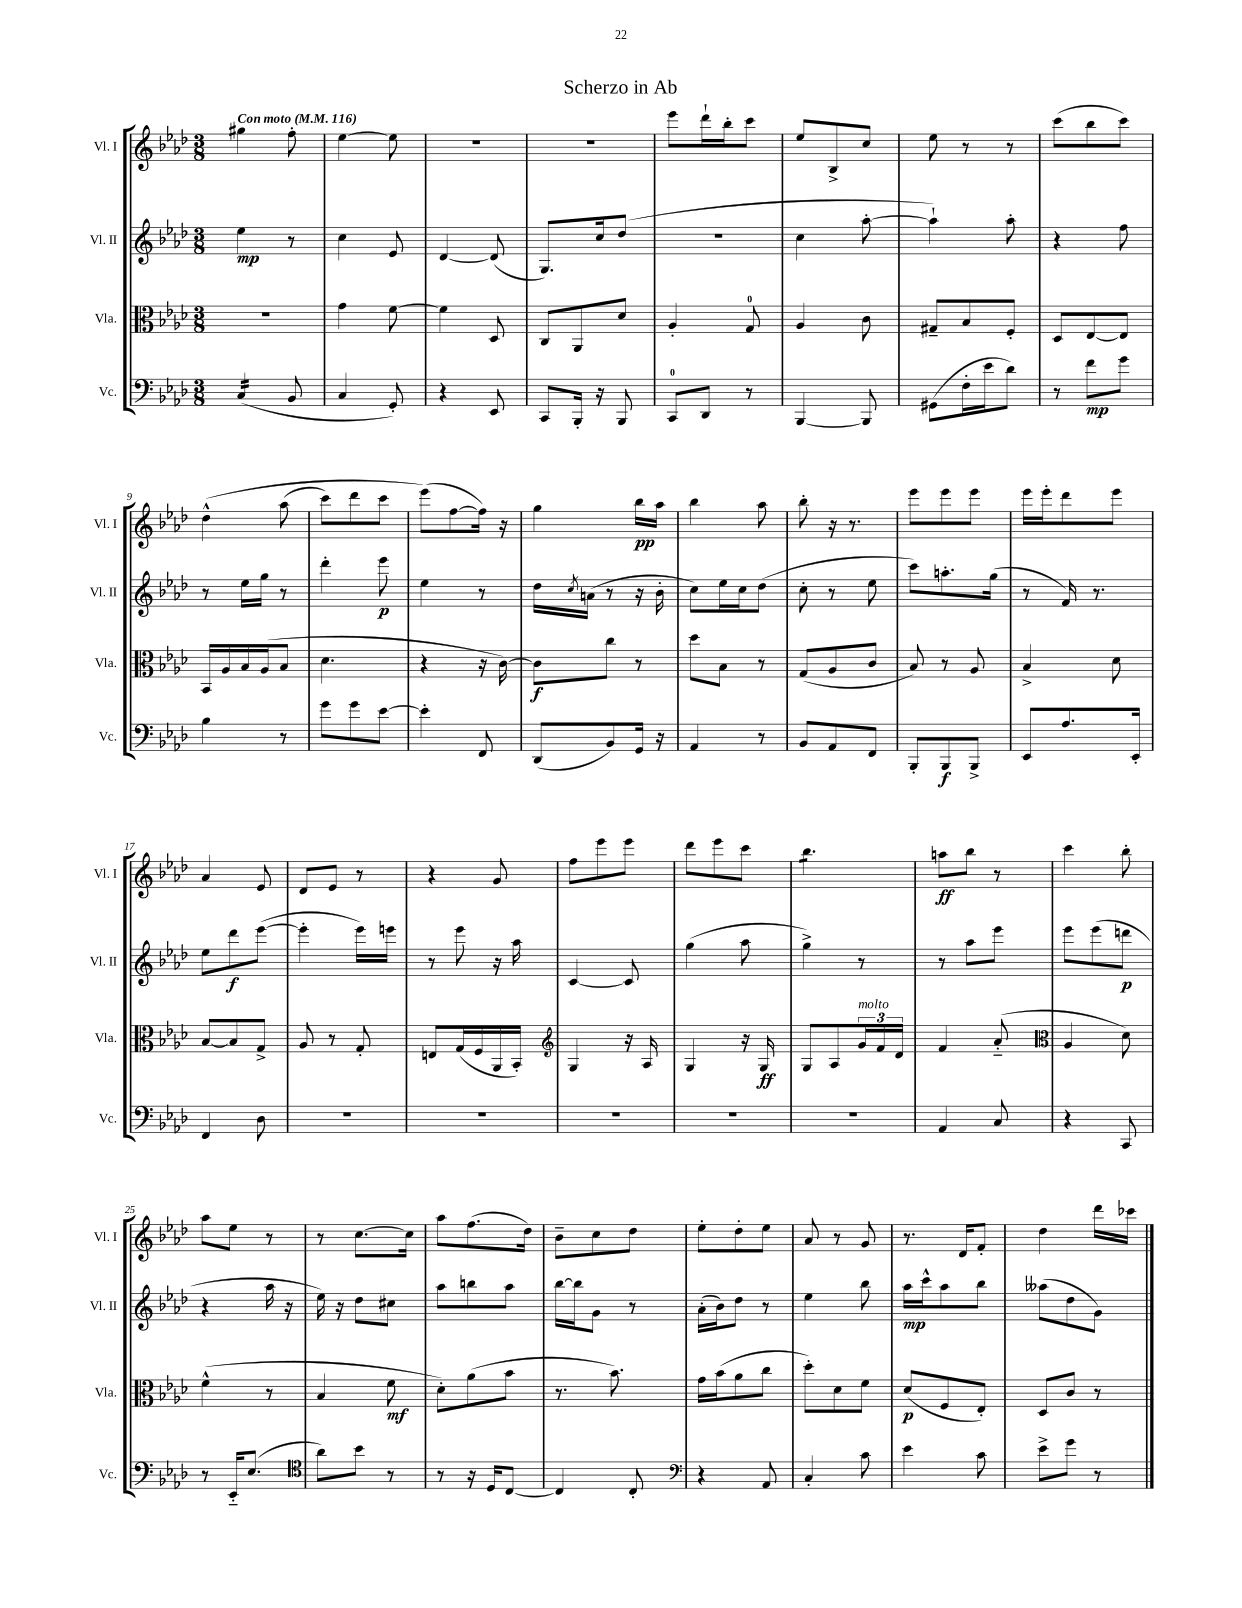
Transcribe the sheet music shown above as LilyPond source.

\header { title = "Scherzo in Ab" }
<<
\new StaffGroup <<
\new Staff = "s0" \with { instrumentName = "Vl. I" shortInstrumentName = "Vl. I" } {
    \clef treble \key aes \major \numericTimeSignature \time 3/8 \tempo "Con moto" 4 = 116
    gis''4 f''8-. |
    ees''4~ ees''8 |
    R4. |
    R4. |
    ees'''8 des'''16-! bes''16-. c'''8 |
    ees''8 bes8-> c''8 |
    ees''8 r8 r8 |
    c'''8( bes''8 c'''8) |
    des''4-^\( aes''8( |
    c'''8) des'''8 c'''8 |
    ees'''8(\) f''8~ f''16) r16 |
    g''4 bes''16\pp aes''16 |
    bes''4 aes''8 |
    bes''8-. r16 r8. |
    ees'''8 ees'''8 ees'''8 |
    ees'''16 ees'''16-. des'''8 ees'''8 |
    aes'4 ees'8 |
    des'8 ees'8 r8 |
    r4 g'8 |
    f''8 ees'''8 ees'''8 |
    des'''8 ees'''8 c'''8 |
    bes''4.:8 |
    a''8\ff bes''8 r8 |
    c'''4 bes''8-. |
    aes''8 ees''8 r8 |
    r8 c''8.~ c''16 |
    aes''8 f''8.( des''16) |
    bes'8-- c''8 des''8 |
    ees''8-. des''8-. ees''8 |
    aes'8 r8 g'8 |
    r8. des'16 f'8-. |
    des''4 des'''16 ces'''16 \bar "|." |
}
\new Staff = "s1" \with { instrumentName = "Vl. II" shortInstrumentName = "Vl. II" } {
    \clef treble \key aes \major \numericTimeSignature \time 3/8
    ees''4\mp r8 |
    c''4 ees'8 |
    des'4~ des'8( |
    g8.) c''16 des''8( |
    R4. |
    c''4 aes''8~-. |
    aes''4-!) aes''8-. |
    r4 f''8 |
    r8 ees''16 g''16 r8 |
    des'''4-. ees'''8\p |
    ees''4 r8 |
    des''16 \acciaccatura { c''8 } a'16( r8 r16 bes'16-. |
    c''8) ees''16 c''16 des''8( |
    c''8-. r8 ees''8 |
    c'''8) a''8.-. g''16( |
    r8 f'16) r8. |
    ees''8 des'''8\f ees'''8~( |
    ees'''4-. ees'''16) e'''16 |
    r8 ees'''8 r16 aes''16 |
    c'4~ c'8 |
    g''4( aes''8 |
    g''4->) r8 |
    r8 aes''8 ees'''8 |
    ees'''8 ees'''8( d'''8\p |
    r4 aes''16 r16 |
    ees''16) r16 des''8 cis''8 |
    aes''8 b''8 aes''8 |
    bes''16~ bes''16 g'8 r8 |
    aes'16-.( bes'16) des''8 r8 |
    ees''4 bes''8 |
    aes''16\mp c'''16-^ aes''8 bes''8 |
    aeses''8( des''8 g'8) \bar "|." |
}
\new Staff = "s2" \with { instrumentName = "Vla." shortInstrumentName = "Vla." } {
    \clef alto \key aes \major \numericTimeSignature \time 3/8
    R4. |
    g'4 f'8~ |
    f'4 des8 |
    c8 aes,8 des'8 |
    aes4-. g8-0 |
    aes4 c'8 |
    gis8-- bes8 f8-. |
    des8 ees8~ ees8 |
    bes,16 aes16 bes16 aes16( bes8 |
    des'4. |
    r4 r16 c'16~) |
    c'8\f c''8 r8 |
    des''8 bes8 r8 |
    g8( aes8 c'8 |
    bes8) r8 aes8 |
    bes4-> des'8 |
    bes8~ bes8 g8-> |
    aes8 r8 g8-. |
    e8 g16( f16 aes,16 bes,16-.) |
    \clef treble g4 r16 aes16 |
    g4 r16 g16\ff |
    g8 aes8 \tuplet 3/2 { g'16^\markup { \italic "molto" } f'16 des'16 } |
    f'4 aes'8-_( |
    \clef alto aes4 des'8) |
    f'4-^( r8 |
    bes4 f'8\mf |
    des'8-.) aes'8( bes'8 |
    r8. bes'8.) |
    g'16 bes'16( aes'8 c''8 |
    des''8-.) des'8 f'8 |
    des'8\p( f8 ees8-.) |
    des8 c'8 r8 \bar "|." |
}
\new Staff = "s3" \with { instrumentName = "Vc." shortInstrumentName = "Vc." } {
    \clef bass \key aes \major \numericTimeSignature \time 3/8
    c4:16( bes,8 |
    c4 g,8-.) |
    r4 ees,8 |
    c,8 bes,,16-. r16 bes,,8 |
    c,8-0 des,8 r8 |
    bes,,4~ bes,,8 |
    gis,8( f16-. ees'16 des'8) |
    r8 f'8\mp g'8 |
    bes4 r8 |
    g'8 g'8 ees'8~ |
    ees'4-. f,8 |
    des,8( bes,8) g,16 r16 |
    aes,4 r8 |
    bes,8 aes,8 f,8 |
    bes,,8-. bes,,8\f bes,,8-> |
    ees,8 aes8. ees,16-. |
    f,4 des8 |
    R4. |
    R4. |
    R4. |
    R4. |
    R4. |
    aes,4 c8 |
    r4 c,8 |
    r8 ees,16-_ ees8.( |
    \clef tenor aes'8) bes'8 r8 |
    r8 r16 des16 c8~ |
    c4 c8-. |
    \clef bass r4 aes,8 |
    c4-. c'8 |
    ees'4 c'8 |
    ees'8-> g'8 r8 \bar "|." |
}
>>
>>
